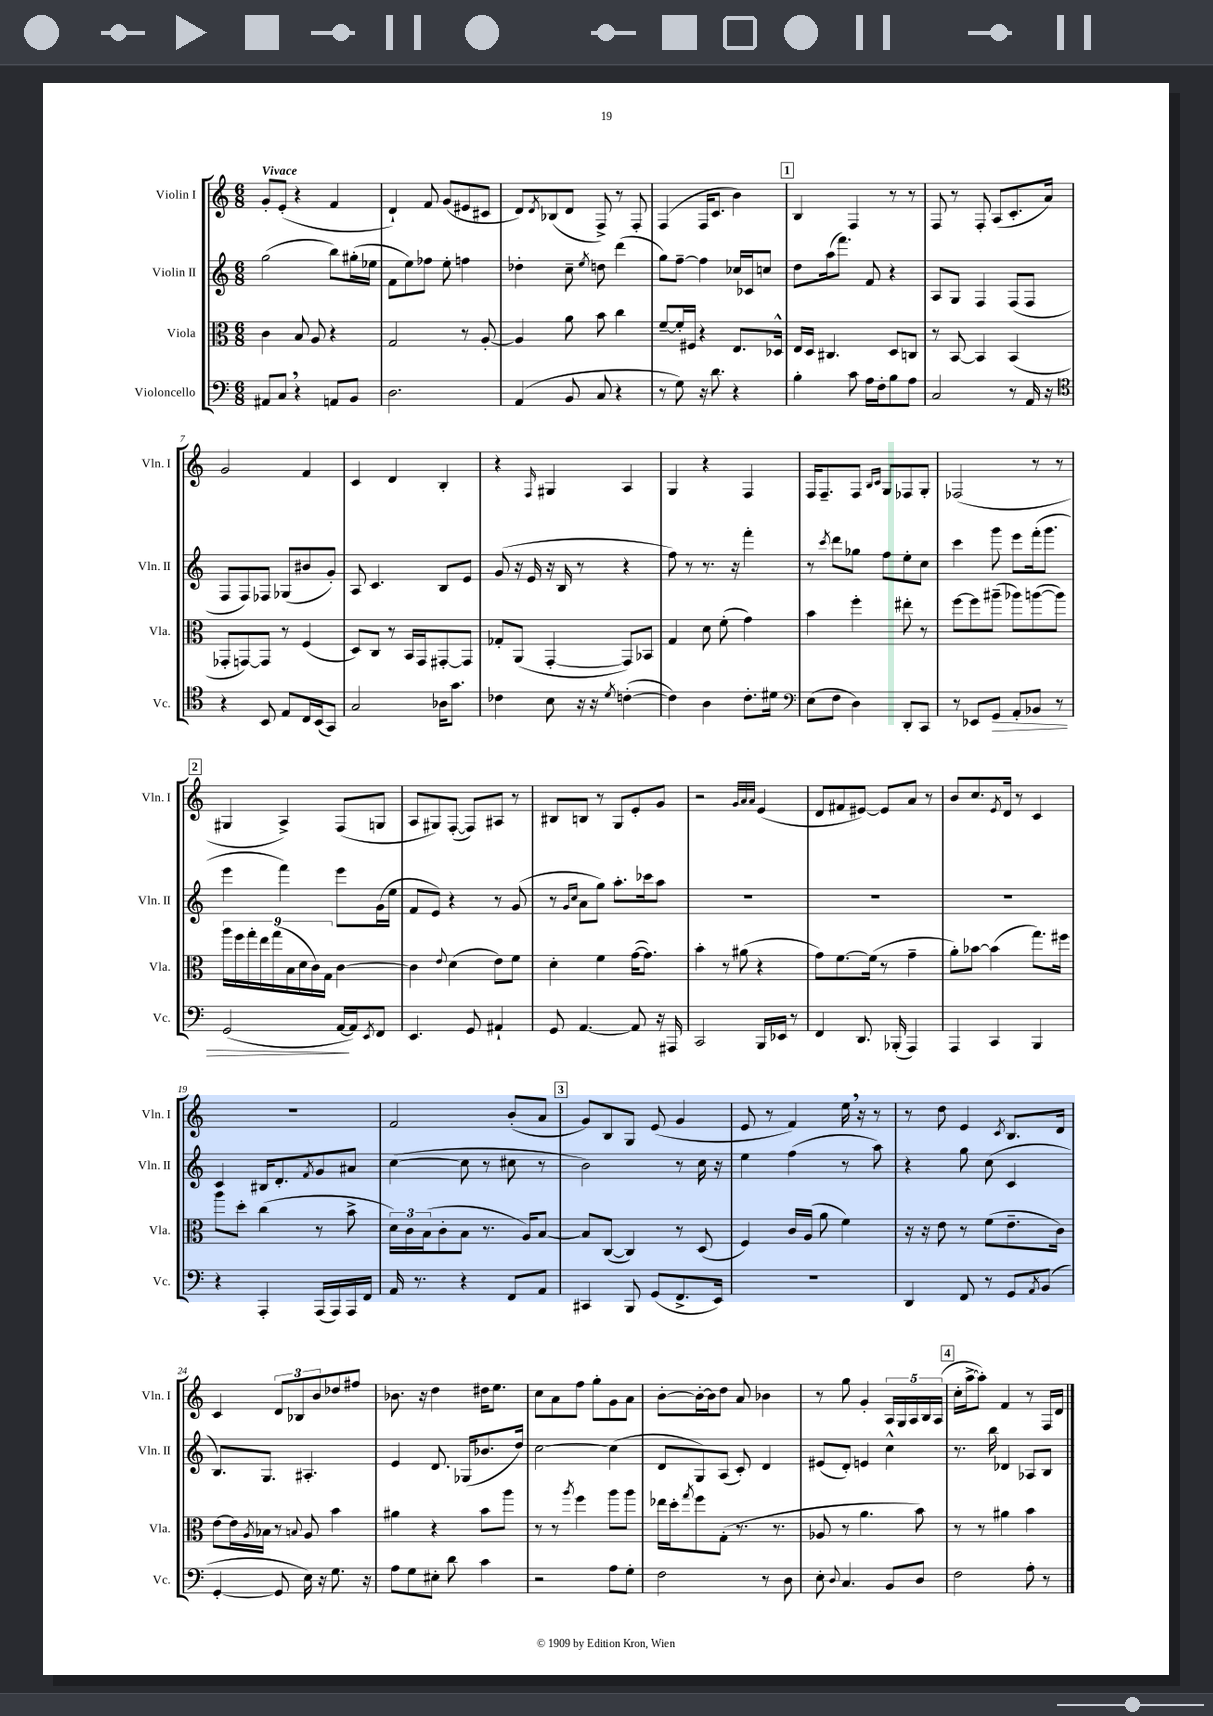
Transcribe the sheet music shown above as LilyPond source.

<<
\new StaffGroup <<
\new Staff = "s0" \with { instrumentName = "Violin I" shortInstrumentName = "Vln. I" } {
    \clef treble \key c \major \numericTimeSignature \time 6/8 \tempo "Vivace"
    g'8-. e'8-.( r4 f'4 |
    d'4-!) f'8 g'8( eis'8 cis'8 |
    d'8) \acciaccatura { d'8 } bes8( d'8 f8->) r8 f8-. |
    f4( f16 c'8. b'4) |
    \mark \markup { \box "1" } b4 f4 r8 r8 |
    f8 r8 f8-. a8( c'8.-. a'16) |
    g'2 f'4 |
    c'4 d'4 b4-. |
    r4 \grace { f16 } gis4 a4 |
    g4 r4 f4 |
    f16 f8.-- f8 \grace { b16 c'16 } g8 fes8 g8-. |
    fes2( r8 r8 |
    \mark \markup { \box "2" } gis4 a4->) f8( g8 |
    a8 gis8) f8~-.( f8) ais8 r8 |
    bis8 b8 r8 g8 e'8-. g'8 |
    r2 \grace { g'32 a'32 a'32 } e'4( |
    d'8 fis'8 eis'8~) eis'8 a'8 r8 |
    b'8 c''8. \acciaccatura { e'8 } d'16 r8 c'4 |
    R2. |
    f'2 b'8-.( a'8 |
    \mark \markup { \box "3" } g'8) b8 g8 e'8( g'4 |
    e'8 r8 f'4) e''16 \breathe r16 r8 |
    r8 d''8 e'4 \acciaccatura { c'8 } b8. d'16 |
    c'4 \tuplet 3/2 { d'8 bes8 b'8 } des''8 fis''8 |
    bes'8. r16 d''4 dis''16 e''8. |
    c''8 a'8 f''8 g''8-. g'8 a'8 |
    b'8~-. b'16~-. b'16 d''8 a'8 bes'4 |
    r8 g''8 g'4-. \tuplet 5/4 { a16 g16 a16 b16 a16( } |
    \mark \markup { \box "4" } c''16-. a''16~-> a''8-.) f'4 r8 f16 d'16 \bar "|." |
}
\new Staff = "s1" \with { instrumentName = "Violin II" shortInstrumentName = "Vln. II" } {
    \clef treble \key c \major \numericTimeSignature \time 6/8
    g''2( b''8) gis''16-.( ees''16 |
    f'8 e''8) fes''8 e''8-. f''4 |
    des''4-. c''8-- \acciaccatura { e''8 } d''8 d'''4( |
    g''8) f''8~-- f''4 ces''16 ces'16 c''8 |
    \mark \markup { \box "1" } d''8 a''16( f'''8.) f'8 r4 |
    a8 g8 f4 f8( f8 |
    f8 f8) fes8 ges8( bis'8 g'8-.) |
    a8 c'4. b8 e'8 |
    g'8( r16 e'16 r16 b16 r8 r4 |
    f''8) r8 r8. r16 f'''4-. |
    r8 \acciaccatura { c'''8 } d'''8 ges''8 f''8 e''8-. c''8 |
    c'''4 g'''8 e'''8 f'''16-.( g'''8. |
    \mark \markup { \box "2" } e'''4 f'''4) e'''8 g'16( e''16 |
    f'8 e'8) r4 r8 g'8( |
    r8 \grace { g'16 c''16 } a'8 g''8) a''8.-. ces'''16 a''8 |
    R2. |
    R2. |
    R2. |
    c'4 bis16 d'8.-. \acciaccatura { f'8 } g'8 ais'8 |
    c''4~( c''8 r8 cis''8 r8 |
    \mark \markup { \box "3" } b'2) r8 c''16 r16 |
    e''4 f''4( r8 a''8) |
    r4 g''8 c''8( c'4 |
    b8.) g8. ais4.-. |
    e'4 d'8. ges16( bes'8. d''16) |
    c''2~ c''4( |
    d'8 g8) a8( c'8-.) d'4 |
    eis'8( d'8-.) e'4 c''4-^ |
    \mark \markup { \box "4" } r8. b''16 des'4 aes8 b8 \bar "|." |
}
\new Staff = "s2" \with { instrumentName = "Viola" shortInstrumentName = "Vla." } {
    \clef alto \key c \major \numericTimeSignature \time 6/8
    c'4 b8 a8 r4 |
    g2 r8 a8~-. |
    a4 a'8 b'8 c''4 |
    f'8~-- f'16-. fis16 r4 e8. des16-^ |
    \mark \markup { \box "1" } e16 d16 cis4. d8 c8 |
    r8 b,8~ b,4 b,4( |
    ges,8-. g,8~) g,8 r8 f4( |
    d8) c8 r8 b,16 g,16 gis,8~-. gis,8 |
    ges8-. a,8( g,4~-. g,8) bes,8 |
    g4 d'8 f'8-.( g'4) |
    b'4 f''4-. eis''8-. r8 |
    f''8~ f''8 ais''8--( aes''8) a''8~( a''8) |
    \mark \markup { \box "2" } \tuplet 9/8 { a''16 f''16 g''16-. e''16 g''16( b16 d'16 c'16) g16 } c'4~ |
    c'4 \appoggiatura { e'8 } d'4( e'8) f'8 |
    d'4-. f'4 g'16~( g'8.) |
    b'4-. r8 ais'8( r4 |
    g'8) f'8.~ f'16( r8 g'4-- |
    a'8-.) bes'8~ bes'4( g''8.) fis''16 |
    a''8 d''8-. c''4( r8 b'8-> |
    \tuplet 3/2 { d'16) c'16 b16( } c'8-. b8 r8. a16) b8~ |
    \mark \markup { \box "3" } b8 c8~( c4) r8 d8( |
    f4) c'16 a16( a'8 f'4) |
    r16 r16 e'8 r8 f'8( e'8.-- c'16) |
    e'8~ e'16 \acciaccatura { a8 } bes16 r8 \appoggiatura { b8 } a8 b'4 |
    ais'4 r4 b'8 a''8 |
    r8 r8 \acciaccatura { a''8 } f''4 a''8 a''8 |
    ees''16 d''16-. \acciaccatura { g''8 } f''8 g8-.( r8. r8. |
    aes8 r8 a'4. b'8) |
    \mark \markup { \box "4" } r8 r8 ais'4 b'4 \bar "|." |
}
\new Staff = "s3" \with { instrumentName = "Violoncello" shortInstrumentName = "Vc." } {
    \clef bass \key c \major \numericTimeSignature \time 6/8
    ais,8 c8 \breathe r4 a,8 b,8 |
    d2. |
    a,4( b,8 c8 r4 |
    r8 g8) r16 d'8. r4 |
    \mark \markup { \box "1" } b4-. c'8 a16 f16-. b8 a8 |
    c2 r8 a,16 r16 |
    \clef tenor r4 b,8 e8 c16 b,16( g,8) |
    g2 aes16 g'8. |
    ces'4 b8 r16 r16 \acciaccatura { d'8 } c'4~-.( |
    c'4) a4 c'8.-. dis'16 |
    \clef bass e8( f8 d4) d,8-. c,8 |
    r8 ees,8 g,8\> a,8-. bes,8 r8 |
    \mark \markup { \box "2" } g,2( a,16~\! a,16) \acciaccatura { e,8 } f,8 |
    e,4. g,8 ais,4-! |
    g,8 a,4.~ a,8 r16 ais,,16 |
    c,2 b,,16 ees,16 r8 |
    f,4 d,8. bes,,16-.( a,,4) |
    a,,4 c,4 b,,4 |
    r4 a,,4-. a,,16( a,,16) a,,16 f,16 |
    a,16 r8. r4 f,8 a,8 |
    \mark \markup { \box "3" } cis,4 b,,8 g,8( f,8.-> e,16) |
    R2. |
    d,4 f,8 r8 g,8 \acciaccatura { a,8 } b,8( |
    g,4~-. g,8 e16) r16 g8. r16 |
    a8 g8 eis8-. d'8 c'4 |
    r2 a8 g8-. |
    f2 r8 d8 |
    e8-. \appoggiatura { d8 } c4. b,8 d8 |
    \mark \markup { \box "4" } f2 a8-. r8 \bar "|." |
}
>>
>>
